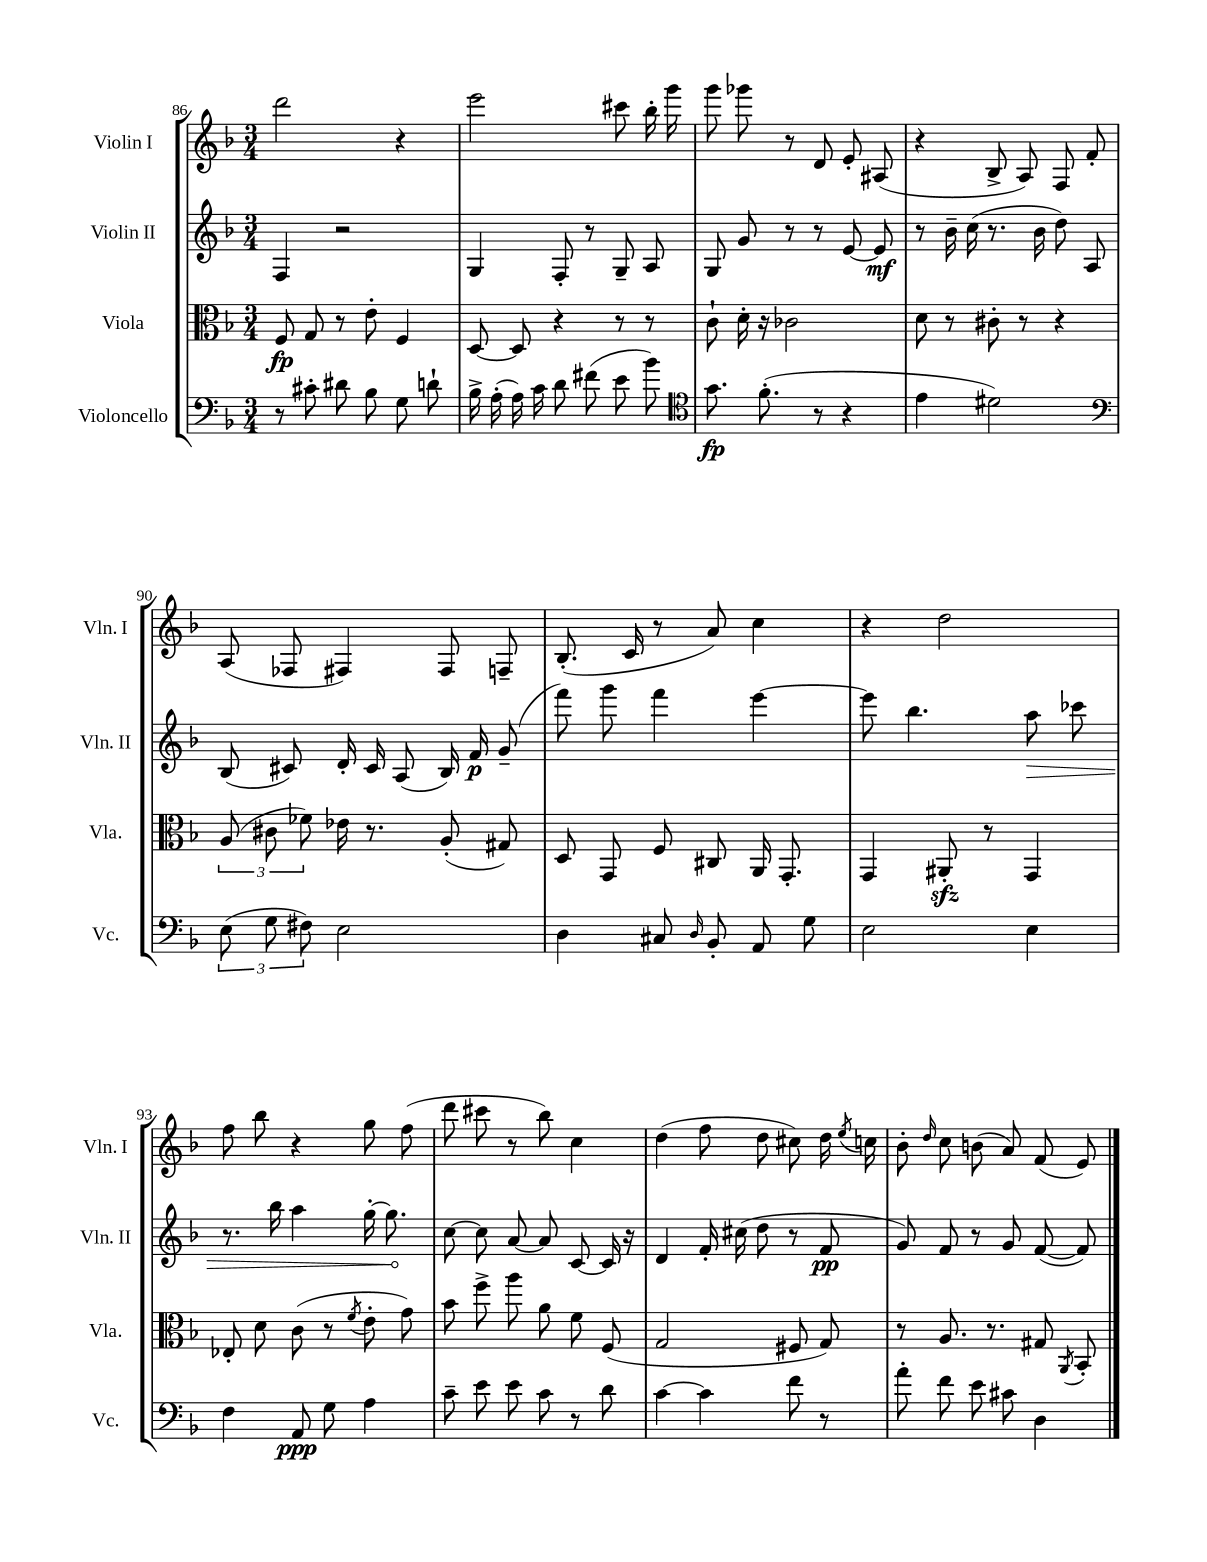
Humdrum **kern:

**kern	**dynam	**kern	**dynam	**kern	**dynam	**kern
*part4	*part4	*part3	*part3	*part2	*part2	*part1
*staff4	*staff4	*staff3	*staff3	*staff2	*staff2	*staff1
*I"Violoncello	*	*I"Viola	*	*I"Violin II	*	*I"Violin I
*I'Vc.	*	*I'Vla.	*	*I'Vln. II	*	*I'Vln. I
*clefF4	*	*clefC3	*	*clefG2	*	*clefG2
*k[b-]	*	*k[b-]	*	*k[b-]	*	*k[b-]
*M3/4	*	*M3/4	*	*M3/4	*	*M3/4
=86	=86	=86	=86	=86	=86	=86
8r	.	8F/	fp	4F/	.	2ddd\
8c#X'\	.	8G/	.	.	.	.
8d#X\	.	8r	.	2r	.	.
8B-\	.	8e'\	.	.	.	.
8G\	.	4F/	.	.	.	4r
8dn`\	.	.	.	.	.	.
=87	=87	=87	=87	=87	=87	=87
16B-^\	.	[8D/	.	4G/	.	2eee\
(16A'\	.	.	.	.	.	.
16A\)	.	8D/]	.	.	.	.
16c\	.	.	.	.	.	.
8d\	.	4r	.	8F'/	.	.
(8f#X\	.	.	.	8r	.	.
8e\	.	8r	.	8G~/	.	8ccc#X\
8b-\)	.	8r	.	8A/	.	16bb-'\
.	.	.	.	.	.	16ggg\
=88	=88	=88	=88	=88	=88	=88
*clefC4	*	*	*	*	*	*
8.g\	fp	8c`\	.	8G/	.	8ggg\
.	.	16d'\	.	8g/	.	8ggg-X\
(8.f'\	.	16r	.	.	.	.
.	.	2c-X\	.	8r	.	8r
8r	.	.	.	8r	.	8d/
4r	.	.	.	[8e/	.	8e'/
.	.	.	.	8e/]	mf	(8A#X/
=89	=89	=89	=89	=89	=89	=89
4e\	.	8d\	.	8r	.	4r
.	.	8r	.	16b-~\	.	.
.	.	.	.	(16cc\	.	.
2d#X\)	.	8c#X'\	.	8.r	.	8B-^/
.	.	8r	.	.	.	8A/)
.	.	.	.	16b-\	.	.
.	.	4r	.	8dd\)	.	8F/
.	.	.	.	8A/	.	8f'/
!!LO:LB:g=z
=90	=90	=90	=90	=90	=90	=90
*clefF4	*	*	*	*	*	*
(12E\	.	(12A/	.	(8B-/	.	(8A/
12G\	.	12c#X\	.	.	.	.
.	.	.	.	8c#X/)	.	8F-X/
12F#X\)	.	12f-X\)	.	.	.	.
2E\	.	16e-X\	.	16d'/	.	4F#X/)
.	.	8.r	.	16c#/	.	.
.	.	.	.	(8A/	.	.
.	.	(8A'/	.	16B-/)	.	8F#/
.	.	.	.	16f/	p	.
.	.	8G#X/)	.	(8g~/	.	8Fn~/
=91	=91	=91	=91	=91	=91	=91
4D\	.	8D/	.	8fff\)	.	(8.B-'/
.	.	8GG/	.	8ggg\	.	.
.	.	.	.	.	.	16c/
8C#X/	.	8F/	.	4fff\	.	8r
16qqD/	.	.	.	.	.	.
8BB-'/	.	8C#X/	.	.	.	8a/)
8AA/	.	16AA/	.	[4eee\	.	4cc\
.	.	8.GG'/	.	.	.	.
8G\	.	.	.	.	.	.
=92	=92	=92	=92	=92	=92	=92
2E\	.	4GG/	.	8eee\]	.	4r
.	.	.	.	4.bb-\	.	.
.	.	8AA#Xzz'/	.	.	.	2dd\
.	.	8r	.	.	.	.
!	!	!	!	!	!LO:HP:b	!
4E\	.	4GG/	.	8aa\	>	.
.	.	.	.	8ccc-X\	.	.
!!LO:LB:g=z
=93	=93	=93	=93	=93	=93	=93
4F\	.	8E-X'/	.	8.r	.	8ff\
.	.	8d\	.	.	.	8bb-\
.	.	.	.	16bb-\	.	.
8AA/	ppp	(8c\	.	4aa\	.	4r
8G\	.	8r	.	.	.	.
.	.	8qf/	.	.	.	.
4A\	.	8e'\	.	[16gg'\	.	8gg\
.	.	.	.	8.gg\]	.	.
.	.	8g\)	.	.	.	(8ff\
.	.	.	.	.	]	.
=94	=94	=94	=94	=94	=94	=94
8c~\	.	8b-\	.	[8cc\	.	8ddd\
8e\	.	8ff^\	.	8cc\]	.	8ccc#X\
8e\	.	8aa\	.	[8a/	.	8r
8c\	.	8a\	.	8a/]	.	8bb-\)
8r	.	8f\	.	[8c/	.	4cc\
8d\	.	(8F/	.	16c/]	.	.
.	.	.	.	16r	.	.
=95	=95	=95	=95	=95	=95	=95
[4c\	.	2G/	.	4d/	.	(4dd\
4c\]	.	.	.	16f'/	.	8ff\
.	.	.	.	(16cc#X\	.	.
.	.	.	.	8dd\	.	8dd\
8f\	.	8F#X/	.	8r	.	8cc#X\)
8r	.	8G/)	.	8f/	pp	16dd\
.	.	.	.	.	.	8qee/
.	.	.	.	.	.	16ccn\
=96	=96	=96	=96	=96	=96	=96
8a'\	.	8r	.	8g/)	.	8b-'\
.	.	.	.	.	.	16qqdd/
8f\	.	8.A/	.	8f/	.	8cc\
8e\	.	.	.	8r	.	(8bn\
.	.	8.r	.	.	.	.
8c#X\	.	.	.	8g/	.	8a/)
4D\	.	8G#X/	.	([8f/	.	(8f/
.	.	8qAA/	.	.	.	.
.	.	8BB-'/	.	8f/])	.	8e/)
==	==	==	==	==	==	==
*-	*-	*-	*-	*-	*-	*-
